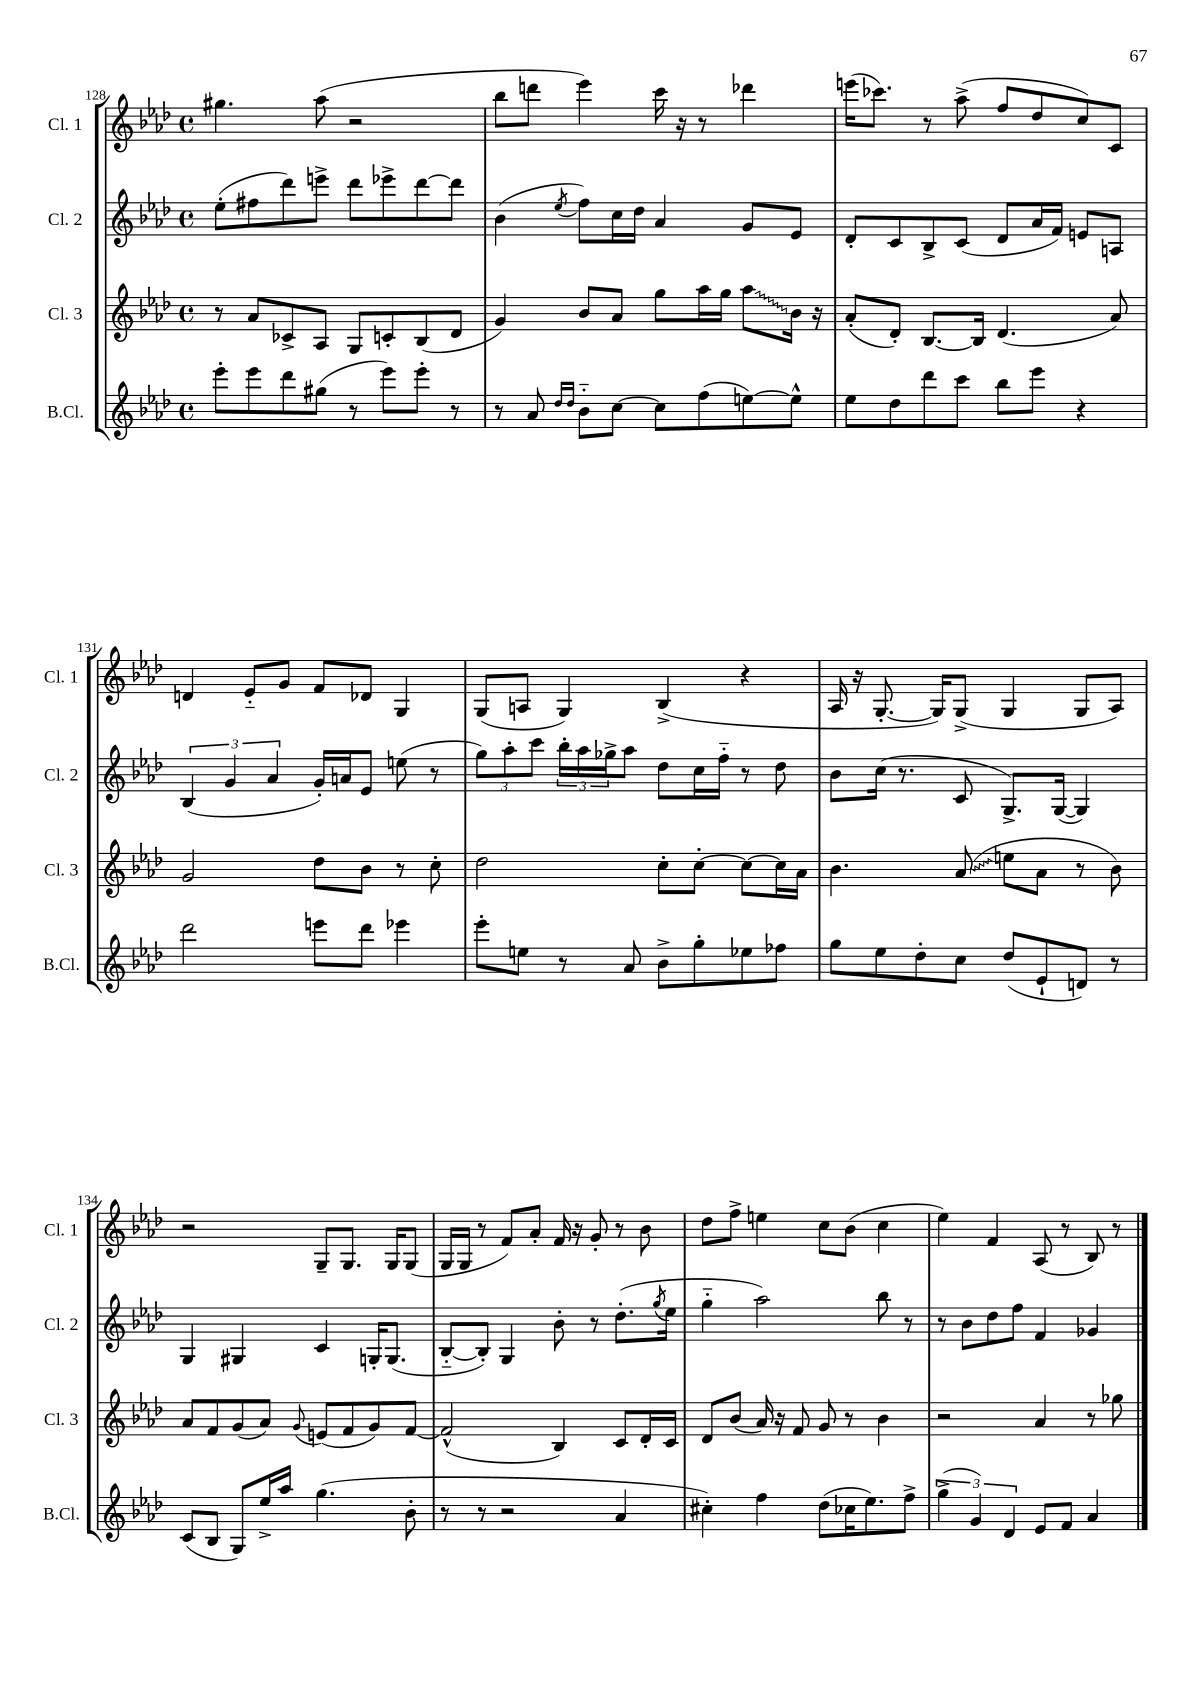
<<
\new StaffGroup <<
\new Staff = "s0" \with { instrumentName = "Cl. 1" shortInstrumentName = "Cl. 1" } {
    \clef treble \key aes \major \defaultTimeSignature \time 4/4
    gis''4. aes''8( r2 |
    bes''8 d'''8 ees'''4) c'''16 r16 r8 des'''4 |
    e'''16( ces'''8.) r8 aes''8->( f''8 des''8 c''8) c'8 |
    d'4 ees'8-_ g'8 f'8 des'8 g4 |
    g8( a8 g4) bes4->( r4 |
    aes16 r16 g8.~-. g16) g8->( g4 g8 aes8) |
    r2 g8-- g8. g16 g8( |
    g16 g16 r8 f'8) aes'8-. f'16 r16 g'8-. r8 bes'8 |
    des''8 f''8-> e''4 c''8 bes'8( c''4 |
    ees''4) f'4 aes8( r8 bes8) r8 \bar "|." |
}
\new Staff = "s1" \with { instrumentName = "Cl. 2" shortInstrumentName = "Cl. 2" } {
    \clef treble \key aes \major \defaultTimeSignature \time 4/4
    ees''8-.( fis''8 des'''8) e'''8-> des'''8 ees'''8-> des'''8~ des'''8 |
    bes'4( \acciaccatura { ees''8 } f''8) c''16 des''16 aes'4 g'8 ees'8 |
    des'8-. c'8 bes8-> c'8( des'8 aes'16 f'16) e'8 a8 |
    \tuplet 3/2 { bes4( g'4 aes'4 } g'16-.) a'16 ees'8 e''8( r8 |
    \tuplet 3/2 { g''8) aes''8-. c'''8 } \tuplet 3/2 { bes''16-. aes''16 ges''16-> } aes''8 des''8 c''16 f''16-_ r8 des''8 |
    bes'8 c''16( r8. c'8 g8.->) g16~( g4) |
    g4 gis4 c'4 g16-. g8.( |
    bes8~-_ bes8-.) g4 bes'8-. r8 des''8.-.( \acciaccatura { g''8 } ees''16 |
    g''4-_ aes''2) bes''8 r8 |
    r8 bes'8 des''8 f''8 f'4 ges'4 \bar "|." |
}
\new Staff = "s2" \with { instrumentName = "Cl. 3" shortInstrumentName = "Cl. 3" } {
    \clef treble \key aes \major \defaultTimeSignature \time 4/4
    r8 aes'8 ces'8-> aes8 g8 c'8-. bes8( des'8 |
    g'4) bes'8 aes'8 g''8 aes''16 g''16 \once \override Glissando.style = #'zigzag aes''8\glissando bes'16 r16 |
    aes'8-.( des'8-.) bes8.~ bes16 des'4.( aes'8) |
    g'2 des''8 bes'8 r8 c''8-. |
    des''2 c''8-. c''8~-. c''8~ c''16 aes'16 |
    bes'4. \once \override Glissando.style = #'zigzag aes'8\glissando( e''8 aes'8 r8 bes'8) |
    aes'8 f'8 g'8( aes'8) \appoggiatura { g'8 } e'8( f'8 g'8) f'8~ |
    f'2-^( bes4) c'8 des'16-. c'16 |
    des'8 bes'8( aes'16) r16 f'8 g'8 r8 bes'4 |
    r2 aes'4 r8 ges''8 \bar "|." |
}
\new Staff = "s3" \with { instrumentName = "B.Cl." shortInstrumentName = "B.Cl." } {
    \clef treble \key aes \major \defaultTimeSignature \time 4/4
    ees'''8-. ees'''8 des'''8 gis''8( r8 ees'''8) ees'''8-. r8 |
    r8 aes'8 \grace { des''16 des''16 } bes'8-_ c''8~ c''8 f''8( e''8~) e''8-^ |
    ees''8 des''8 des'''8 c'''8 bes''8 ees'''8 r4 |
    des'''2 e'''8 des'''8 ees'''4 |
    ees'''8-. e''8 r8 aes'8 bes'8-> g''8-. ees''8 fes''8 |
    g''8 ees''8 des''8-. c''8 des''8( ees'8-! d'8) r8 |
    c'8( bes8 g8) ees''16-> aes''16 g''4.( bes'8-. |
    r8 r8 r2 aes'4 |
    cis''4-.) f''4 des''8( ces''16 ees''8.) f''8-> |
    \tuplet 3/2 { g''4->( g'4) des'4 } ees'8 f'8 aes'4 \bar "|." |
}
>>
>>
\layout { \context { \Score currentBarNumber = #128 } }
